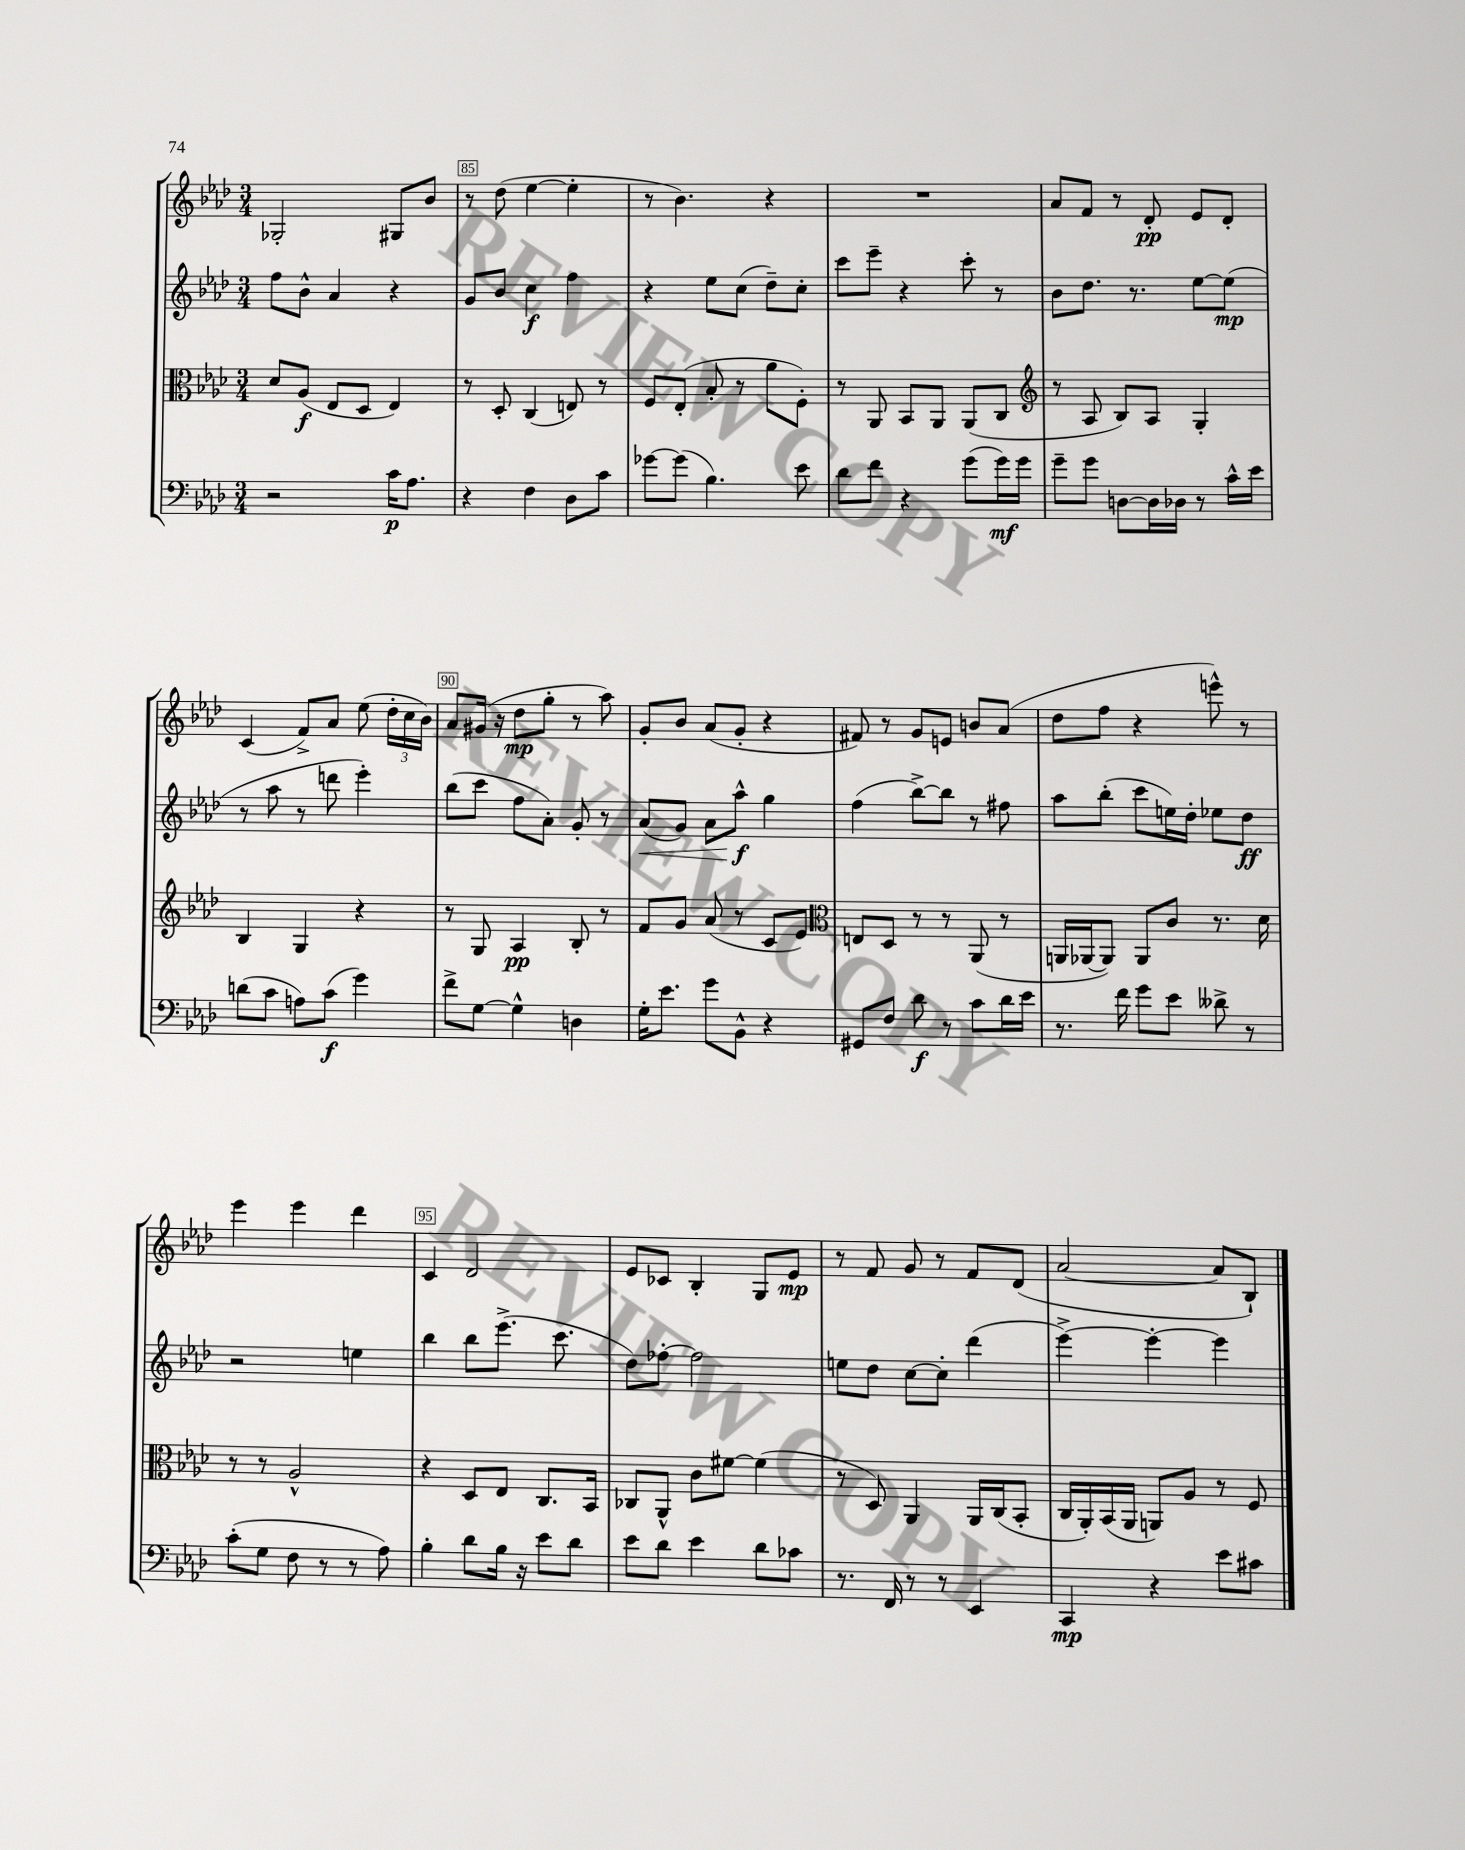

**kern	**kern	**kern	**kern
*staff4	*staff3	*staff2	*staff1
*clefF4	*clefC3	*clefG2	*clefG2
*k[b-e-a-d-]	*k[b-e-a-d-]	*k[b-e-a-d-]	*k[b-e-a-d-]
*M3/4	*M3/4	*M3/4	*M3/4
2r	8d-	8ff	2G-'
.	(8A-	8b-^^	.
.	8E-	4a-	.
.	8D-	.	.
16c	4E-)	4r	8G#
8.A-	.	.	.
.	.	.	8b-
=	=	=	=
4r	8r	8g	8r
.	8D-'	8b-	(8dd-
4F	(4C	4cc	[4ee-
8D-	8E)	4ff	4ee-']
8c	8r	.	.
=	=	=	=
[8g-	8F	4r	8r
(8g-]	(8E-'	.	4.b-)
4.B-)	8B-'	8ee-	.
.	8r	(8cc	.
.	8a-	8dd-~)	4r
8e-	8F')	8cc'	.
=	=	=	=
8d-	8r	8ccc	2.r
8f	8AA-	8eee-~	.
4r	8BB-	4r	.
.	8AA-	.	.
(8g	(8AA-	8ccc'	.
16g)	8C	8r	.
16g	.	.	.
=	=	=	=
*	*clefG2	*	*
8g~	8r	8b-	8a-
8g	8A-	8.dd-	8f
[8D	8B-)	.	8r
.	.	8.r	.
16D]	8A-	.	8d-'
16D-	.	.	.
8r	4G'	[8ee-	8e-
16c^^	.	(8ee-]	8d-'
16e-	.	.	.
=	=	=	=
(8d	4B-	8r	(4c
8c	.	8aa-	.
8A)	4G	8r	8f^)
(8c	.	8ddd	8a-
4g)	4r	4eee-')	(8ee-
.	.	.	24dd-'
.	.	.	24cc
.	.	.	24b-)
=	=	=	=
8f^	8r	(8bb-	8a-
[8G	8G	8ccc	(16g#
.	.	.	16r
4G^^]	4A-	8ff	8dd-
.	.	8a-')	8gg'
4D	8B-'	8g'	8r
.	8r	8r	8aa-)
=	=	=	=
16G'	8f	(8a-	8g'
8.e-	.	.	.
.	8g	8g)	8b-
8g	(8a-	8a-	(8a-
8BB-^^	8r	8aa-^^	8g'
4r	8c	4gg	4r
.	8e-)	.	.
=	=	=	=
*	*clefC3	*	*
8GG#	8E	(4ff	8f#)
8F	8D-	.	8r
8d-	8r	[8bb-^)	8g
8r	8r	8bb-]	8e
8c	(8AA-	8r	8b
16d-	8r	8ff#	(8a-
16e-	.	.	.
=	=	=	=
8.r	16AA	8aa-	8dd-
.	[16AA-	.	.
.	8AA-])	(8bb-'	8ff
16f	.	.	.
8g	8AA-	8ccc	4r
8e-	8c	16ee)	.
.	.	16dd-'	.
8d--^	8.r	8ee-	8eee^^)
8r	.	8dd-	8r
.	16d-	.	.
=	=	=	=
(8c'	8r	2r	4eee-
8G	8r	.	.
8F	2A-^^	.	4eee-
8r	.	.	.
8r	.	4ee	4ddd-
8A-)	.	.	.
=	=	=	=
4B-'	4r	4bb-	4c
8d-	8D-	8bb-	2d-
16B-	8E-	(8.eee-^	.
16r	.	.	.
8e-	8.C	.	.
.	.	8.ccc	.
8d-	.	.	.
.	16BB-	.	.
=	=	=	=
8e-	8C-	8dd-)	8e-
8d-	8AA-^^	[8ff-'	8c-
4e-	8c	2ff-]	4B-'
.	[8f#	.	.
8d-	(4f#]	.	8G
8c-	.	.	8e-
=	=	=	=
8.r	8r	8ee	8r
.	8D-)	8dd-	8f
16FF	.	.	.
8r	4AA-	[8cc	8g
8r	.	8cc']	8r
4EE-	16AA-	(4ddd-	8f
.	(16C	.	.
.	8BB-'	.	(8d-
=	=	=	=
4CC	16C	[4eee-^)	[2a-
.	16AA-')	.	.
.	(16BB-	.	.
.	16AA-	.	.
4r	8AA)	4eee-'_	.
.	8A-	.	.
8e-	8r	4eee-]	8a-]
8c#	8F	.	8B-`)
==	==	==	==
*-	*-	*-	*-
